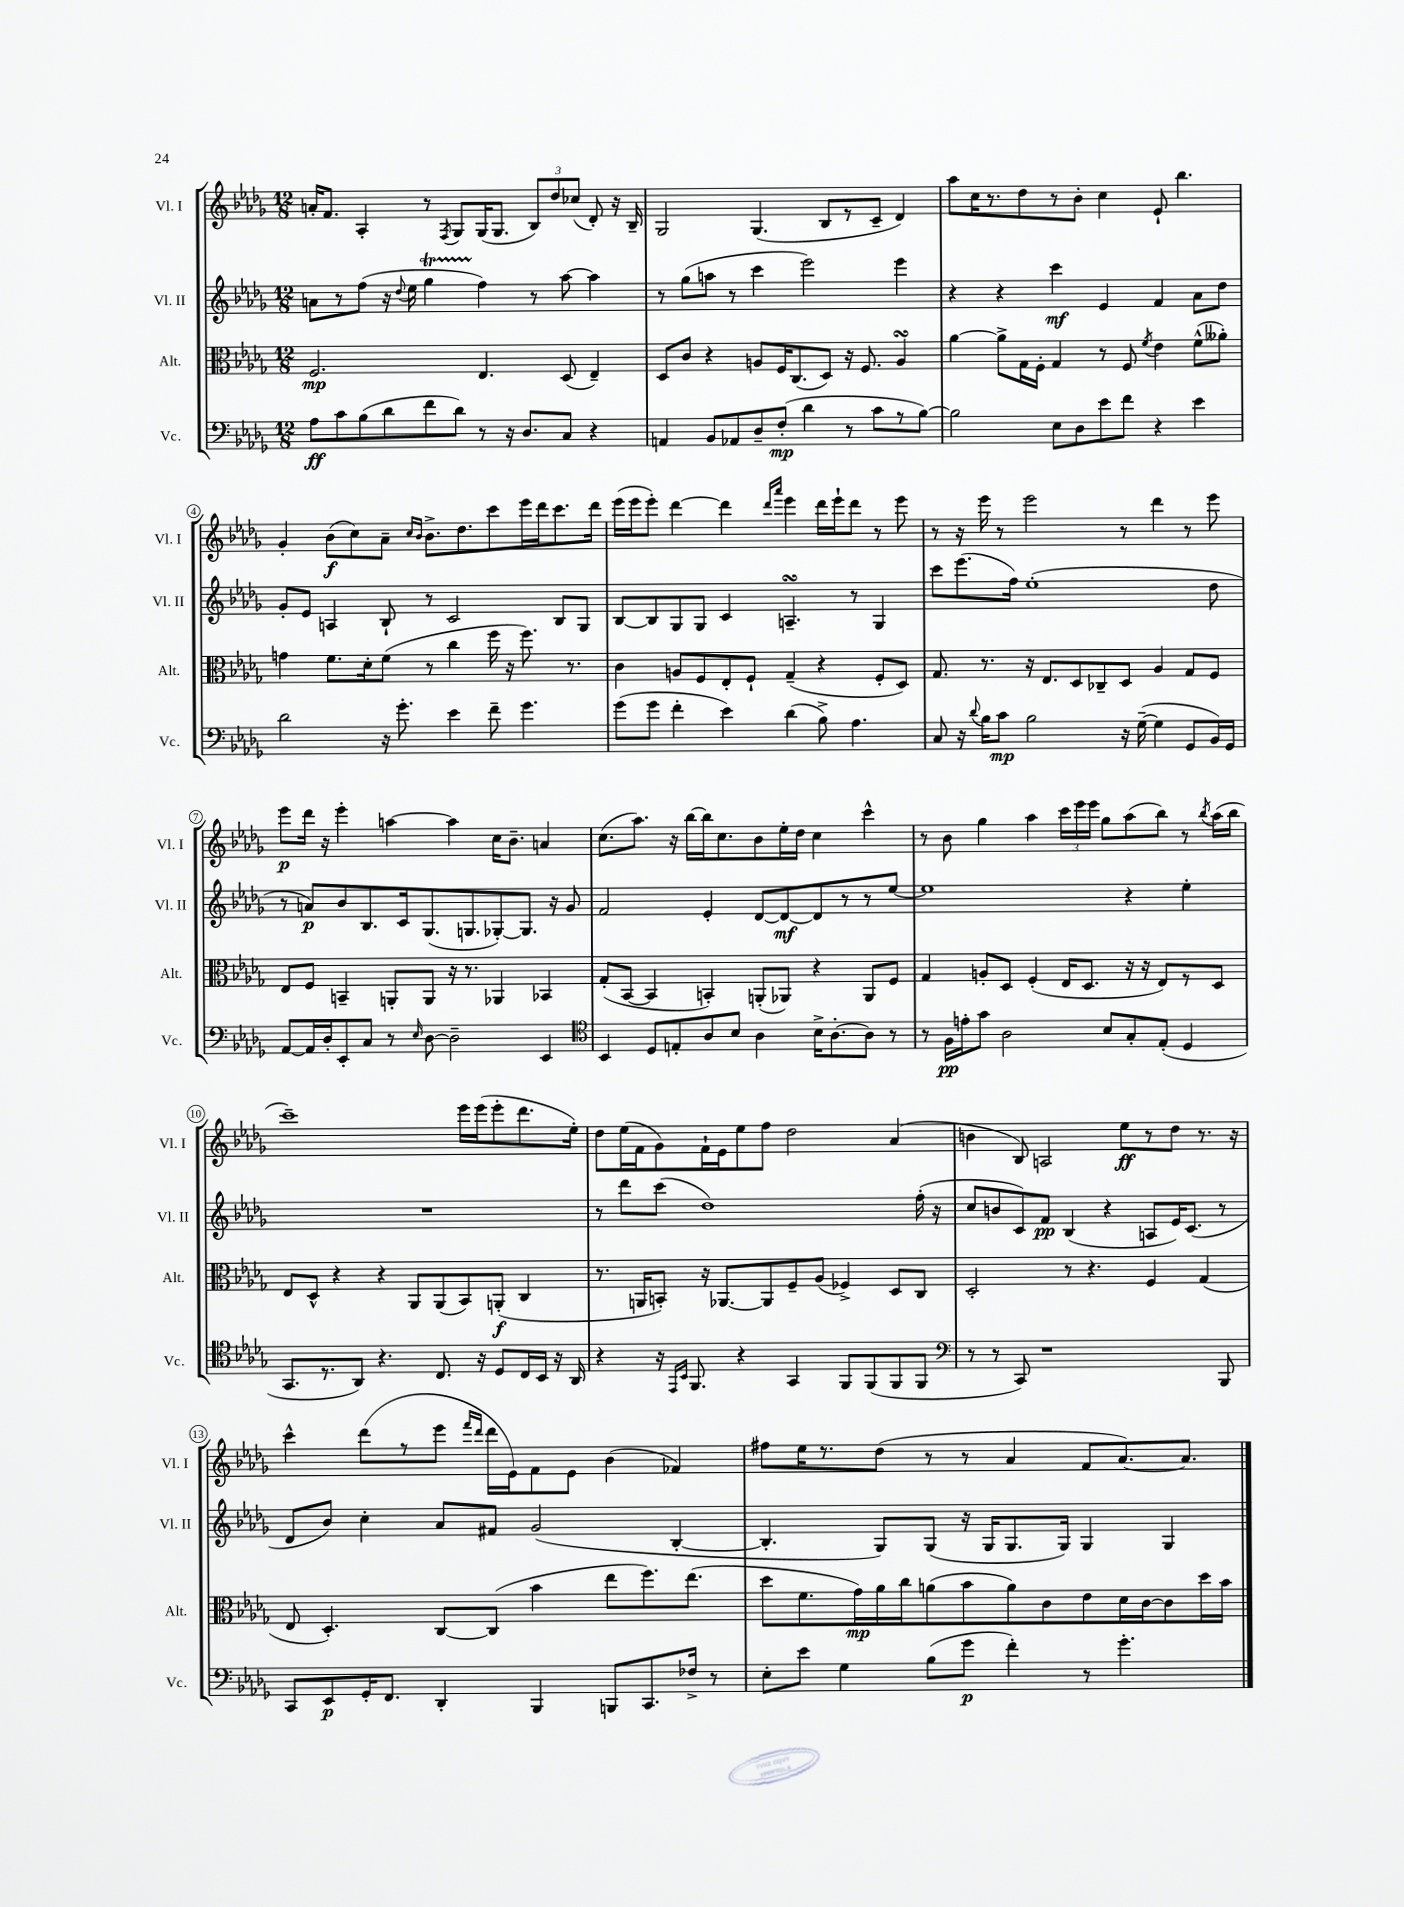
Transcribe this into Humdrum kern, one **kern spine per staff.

**kern	**dynam	**kern	**dynam	**kern	**dynam	**kern	**dynam
*part4	*part4	*part3	*part3	*part2	*part2	*part1	*part1
*staff4	*staff4	*staff3	*staff3	*staff2	*staff2	*staff1	*staff1
*I"Vc.	*	*I"Alt.	*	*I"Vl. II	*	*I"Vl. I	*
*I'Vc.	*	*I'Alt.	*	*I'Vl. II	*	*I'Vl. I	*
*clefF4	*	*clefC3	*	*clefG2	*	*clefG2	*
*k[b-e-a-d-g-]	*	*k[b-e-a-d-g-]	*	*k[b-e-a-d-g-]	*	*k[b-e-a-d-g-]	*
*M12/8	*	*M12/8	*	*M12/8	*	*M12/8	*
=1	=1	=1	=1	=1	=1	=1	=1
8A-\L	ff	2.F/	mp	8an\L	.	16an'/KL	.
.	.	.	.	.	.	8.f/J	.
8c\	.	.	.	8r	.	.	.
(8B-\	.	.	.	(8ff\J	.	4A-'/	.
8d-\	.	.	.	16r	.	.	.
.	.	.	.	8qqdd-/	.	.	.
.	.	.	.	16ee-\	.	.	.
8f\	.	.	.	4gg-T\	.	8r	.
.	.	.	.	.	.	8qF/	.
8d-\J)	.	.	.	.	.	8G-/L	.
8r	.	4.E-/	.	4ff\)	.	(16G-/K	.
.	.	.	.	.	.	8.G-/J	.
16r	.	.	.	.	.	.	.
8.D-/L	.	.	.	.	.	.	.
.	.	.	.	8r	.	12B-/L)	.
.	.	.	.	.	.	12dd-/	.
8C/J	.	(8D-/	.	[8aa-\	.	.	.
.	.	.	.	.	.	(12cc-X/J	.
4r	.	4E-~/)	.	4aa-\]	.	8d-'/)	.
.	.	.	.	.	.	16r	.
.	.	.	.	.	.	16B-~/	.
=2	=2	=2	=2	=2	=2	=2	=2
4AAn/	.	8D-/L	.	8r	.	2G-/	.
.	.	8c/J	.	(8gg-\L	.	.	.
8BB-/L	.	4r	.	8aan\J	.	.	.
8AA-X/	.	.	.	8r	.	.	.
8D-~/	.	8An/L	.	4ccc\	.	(4.G-/	.
(8F'/J	mp	16F/K	.	.	.	.	.
.	.	(8.C/	.	.	.	.	.
4d-\	.	.	.	2eee-\)	.	.	.
.	.	8D-/J)	.	.	.	8B-/L	.
8r	.	16r	.	.	.	8r	.
.	.	8.F/	.	.	.	.	.
8c\L	.	.	.	.	.	8c~/J	.
8r	.	4AsSsS/	.	4eee-\	.	4d-/)	.
[8B-\J)	.	.	.	.	.	.	.
=3	=3	=3	=3	=3	=3	=3	=3
2B-\]	.	[4a-\	.	4r	.	8aa-\L	.
.	.	.	.	.	.	16cc\K	.
.	.	.	.	.	.	8.r	.
.	.	8a-^\L]	.	4r	.	.	.
.	.	16G-\L	.	.	.	8dd-\	.
.	.	16F'\JJ	.	.	.	.	.
8E-\L	.	4G-/	.	4ccc\	mf	8r	.
8D-\	.	.	.	.	.	8b-'\J	.
8e-\	.	8r	.	4e-/	.	4cc\	.
8f\J	.	8F/	.	.	.	.	.
.	.	8qf/	.	.	.	.	.
4r	.	4e-\	.	4f/	.	8e-`/	.
.	.	.	.	.	.	4.bb-\	.
4e-\	.	(8f^^\L	.	8a-\L	.	.	.
.	.	8a--X'\J)	.	8dd-\J	.	.	.
!!LO:LB:g=z
=4	=4	=4	=4	=4	=4	=4	=4
2d-\	.	4gn\	.	8g-'/L	.	4g-'/	.
.	.	.	.	8e-/J	.	.	.
.	.	8.f\L	.	4An/	.	(8b-\L	f
.	.	.	.	.	.	8cc\)	.
.	.	16d-'\k	.	.	.	.	.
16r	.	(8f\J	.	8B-`/	.	8a-~\J	.
8.g-'\	.	.	.	.	.	.	.
.	.	.	.	.	.	16qqcc/LL	.
.	.	.	.	.	.	16qqb-/JJ	.
.	.	8r	.	8r	.	8.b-^\L	.
4e-\	.	4cc\	.	2c/	.	.	.
.	.	.	.	.	.	8.dd-\	.
8f~\	.	16ff\	.	.	.	8ccc\	.
.	.	16r	.	.	.	.	.
4.g-\	.	8.ff\)	.	.	.	16eee-\L	.
.	.	.	.	.	.	16ddd-\J	.
.	.	.	.	8B-/L	.	8.ccc\	.
.	.	8.r	.	.	.	.	.
.	.	.	.	8G-/J	.	.	.
.	.	.	.	.	.	16ddd-\Jk	.
=5	=5	=5	=5	=5	=5	=5	=5
(8g-\L	.	4c\	.	[8B-/L	.	(16eee-\LL	.
.	.	.	.	.	.	16eee-\J	.
8g-\J	.	.	.	8B-/]	.	8eee-'\J)	.
4f'\	.	8An/L	.	8G-/	.	[4ddd-\	.
.	.	8F/	.	8G-/J	.	.	.
4e-\)	.	8E-'/	.	4c/	.	4ddd-\]	.
.	.	8F`/J	.	.	.	.	.
.	.	.	.	.	.	16qqddd-/LL	.
.	.	.	.	.	.	16qqaaa-/JJ	.
(4d-\	.	(4G-~/	.	4.AnsSsS~/	.	4eee-\	.
8B-^\)	.	4r	.	.	.	16ddd-\LL	.
.	.	.	.	.	.	16eee-`\J	.
4.A-\	.	.	.	8r	.	8ddd-\J	.
.	.	8F'/L	.	4G-/	.	8r	.
.	.	8D-/J)	.	.	.	8eee-\	.
=6	=6	=6	=6	=6	=6	=6	=6
8C/	.	8.G-/	.	8ccc\L	.	8r	.
16r	.	.	.	(8.eee-\	.	16r	.
8qqd-/	.	.	.	.	.	.	.
16B-\KL	.	8.r	.	.	.	16eee-\	.
8c\J	mp	.	.	.	.	8r	.
.	.	.	.	16ff\Jk)	.	.	.
2B-\	.	16r	.	(1ee-'	.	2eee-\	.
.	.	8.E-/L	.	.	.	.	.
.	.	8D-/	.	.	.	.	.
.	.	8C-X~/	.	.	.	.	.
16r	.	8D-/J	.	.	.	8r	.
([16G-~\	.	.	.	.	.	.	.
4G-\]	.	4A-/	.	.	.	4ddd-\	.
8GG-/L	.	8G-/L	.	.	.	8r	.
16BB-/L)	.	8F/J	.	8dd-\	.	8eee-\	.
16GG-/JJ	.	.	.	.	.	.	.
!!LO:LB:g=z
=7	=7	=7	=7	=7	=7	=7	=7
[8AA-/L	.	8E-/L	.	8r	.	8eee-\L	p
16AA-/L]	.	8F/J	.	8an/L)	p	16ddd-\Jk	.
16D-'/J	.	.	.	.	.	16r	.
8EE-'/	.	4BBn~/	.	8b-/	.	4eee-'\	.
8C/J	.	.	.	8.B-/	.	.	.
8r	.	8AAn'/L	.	.	.	[4aan\	.
.	.	.	.	16c/k	.	.	.
16qqE-/	.	.	.	.	.	.	.
[8D-\	.	8AA/J	.	(8.G-/	.	.	.
2D-~\]	.	16r	.	.	.	4aa\]	.
.	.	8.r	.	8.Gn/	.	.	.
.	.	4AA-X/	.	[8G-X'/)	.	16cc\KL	.
.	.	.	.	.	.	8.b-~\J	.
.	.	.	.	8.G-/J]	.	.	.
4EE-/	.	4BB-X/	.	.	.	4an/	.
.	.	.	.	16r	.	.	.
.	.	.	.	8g-/	.	.	.
=8	=8	=8	=8	=8	=8	=8	=8
*clefC4	*	*	*	*	*	*	*
4BB-/	.	(8G-'/L	.	2f/	.	(8.cc\L	.
.	.	[8BB-/J	.	.	.	.	.
.	.	.	.	.	.	8.aa-\J)	.
8D-/L	.	4BB-/]	.	.	.	.	.
8En'/	.	.	.	.	.	16r	.
.	.	.	.	.	.	[16bb-\LL	.
8A-/	.	4BBn'/)	.	4e-'/	.	16bb-\J]	.
.	.	.	.	.	.	8.cc\	.
8B-/J	.	.	.	.	.	.	.
4A-\	.	(8AAn'/L	.	[8d-/L	.	8b-\	.
.	.	8AA-X/J)	.	8d-/_	mf	16ee-'\L	.
.	.	.	.	.	.	16dd-\JJ	.
16B-^\KL	.	4r	.	8d-/]	.	4cc\	.
[8.A-'\	.	.	.	.	.	.	.
.	.	.	.	8r	.	.	.
8A-\J]	.	8AA-/L	.	8r	.	4ccc^^\	.
8r	.	8F/J	.	[8ee-/J	.	.	.
=9	=9	=9	=9	=9	=9	=9	=9
8r	.	4G-/	.	1ee-]	.	8r	.
16F\LL	pp	.	.	.	.	8b-\	.
16en'\J	.	.	.	.	.	.	.
8g-\J	.	8An'/L	.	.	.	4gg-\	.
2A-\	.	8D-/J	.	.	.	.	.
.	.	(4F'/	.	.	.	4aa-\	.
.	.	16E-/KL	.	.	.	24ccc\LL	.
.	.	.	.	.	.	24eee-\	.
.	.	8.D-/J	.	.	.	.	.
.	.	.	.	.	.	24eee-\JJ	.
8B-/L	.	.	.	.	.	8gg-\L	.
8G-'/	.	16r	.	4r	.	(8aa-\	.
.	.	16r	.	.	.	.	.
(8E-'/J	.	8E-/L)	.	.	.	8bb-\J)	.
4D-/	.	8r	.	4ee-'\	.	8r	.
.	.	.	.	.	.	8qbb-/	.
.	.	8D-/J	.	.	.	(16aa-\LL	.
.	.	.	.	.	.	16bb-\JJ	.
!!LO:LB:g=z
=10	=10	=10	=10	=10	=10	=10	=10
8.GG-/L	.	8E-/L	.	1.r	.	1ccc~)	.
.	.	8D-^^/J	.	.	.	.	.
8.r	.	.	.	.	.	.	.
.	.	4r	.	.	.	.	.
8AA-/J)	.	.	.	.	.	.	.
4.r	.	4r	.	.	.	.	.
.	.	8AA-/L	.	.	.	.	.
8.C/	.	(8AA-/	.	.	.	.	.
.	.	8BB-/)	.	.	.	16eee-\LL	.
16r	.	.	.	.	.	(16eee-\J	.
8D-/L	.	(8AAn'/J	f	.	.	8eee-'\	.
16C/L	.	4C/	.	.	.	8.ddd-\	.
16BB-/JJ	.	.	.	.	.	.	.
16r	.	.	.	.	.	.	.
16AA-/	.	.	.	.	.	16ee-'\Jk)	.
=11	=11	=11	=11	=11	=11	=11	=11
4r	.	8.r	.	8r	.	8dd-\L	.
.	.	.	.	8ddd-\L	.	(16ee-\L	.
.	.	16AAn/KL	.	.	.	16f\J	.
16r	.	8BBn'/J)	.	(8ccc\J	.	8g-\)	.
16qqEE-/LL	.	.	.	.	.	.	.
16qqBB-/JJ	.	.	.	.	.	.	.
8.FF/	.	.	.	.	.	.	.
.	.	16r	.	1dd-)	.	16f`\L	.
.	.	[8.AA-X/L	.	.	.	16e-\J	.
4r	.	.	.	.	.	8ee-\	.
.	.	8AA-/]	.	.	.	8ff\J	.
4GG-/	.	8F~/	.	.	.	2dd-\	.
.	.	(8A-/J	.	.	.	.	.
8FF/L	.	4F-X^/)	.	.	.	.	.
(8FF/	.	.	.	.	.	.	.
8FF/	.	8D-/L	.	.	.	(4a-/	.
8FF/J	.	8C/J	.	(16ff'\	.	.	.
.	.	.	.	16r	.	.	.
=12	=12	=12	=12	=12	=12	=12	=12
*clefF4	*	*	*	*	*	*	*
8r	.	2D-'/	.	8cc/L	.	4bn\	.
8r	.	.	.	8bn/	.	.	.
8CC/)	.	.	.	8c/)	.	8B-/)	.
1r	.	.	.	8f/J	pp	2An/	.
.	.	8r	.	(4B-/	.	.	.
.	.	4.r	.	.	.	.	.
.	.	.	.	4r	.	.	.
.	.	.	.	.	.	8ee-\L	ff
.	.	4F/	.	8An/L	.	8r	.
.	.	.	.	16e-/K)	.	8dd-\J	.
.	.	.	.	(8.c/J	.	.	.
.	.	(4G-/	.	.	.	8.r	.
8BBB-/	.	.	.	8r	.	.	.
.	.	.	.	.	.	16r	.
!!LO:LB:g=z
=13	=13	=13	=13	=13	=13	=13	=13
8CC/L	.	8E-/	.	8d-/L	.	4ccc^^\	.
8EE-/	p	4.D-'/)	.	8b-/J)	.	.	.
16GG-'/K	.	.	.	4cc'\	.	(8ddd-\L	.
8.FF/J	.	.	.	.	.	.	.
.	.	.	.	.	.	8r	.
4DD-'/	.	[8C/L	.	8a-/L	.	8eee-\J	.
.	.	.	.	.	.	16qqfff/LL	.
.	.	.	.	.	.	16qqddd-/JJ	.
.	.	(8C/J]	.	8f#X/J	.	16ddd-\LL	.
.	.	.	.	.	.	16e-\J)	.
4BBB-/	.	4b-\	.	(2g-/	.	8f\	.
.	.	.	.	.	.	8e-\J	.
8BBBn/L	.	8ee-\L	.	.	.	(4b-\	.
8.CC/	.	8.ff\)	.	.	.	.	.
.	.	.	.	[4B-'/	.	4f-X/)	.
16F-X^/Jk	.	(8.ee-\J	.	.	.	.	.
8r	.	.	.	.	.	.	.
=14	=14	=14	=14	=14	=14	=14	=14
8E-'\L	.	8dd-\L	.	4.B-'/]	.	8ff#X\L	.
8e-\J	.	8.f\	.	.	.	16ee-\K	.
.	.	.	.	.	.	8.r	.
4G-\	.	.	.	.	.	.	.
.	.	16g-\L)	mp	.	.	.	.
.	.	16a-\	.	8G-/L)	.	(8dd-\J	.
.	.	16cc\J	.	.	.	.	.
(8B-\L	.	(8an\	.	(8G-/J	.	8r	.
8g-\J	p	8b-\	.	16r	.	8r	.
.	.	.	.	16G-/KL	.	.	.
4f'\)	.	8a\)	.	8.G-/	.	4a-/	.
.	.	8c\	.	.	.	.	.
.	.	.	.	16G-/Jk)	.	.	.
8r	.	8e-\	.	4G-/	.	8f/L	.
4.g-'\	.	16d-\L	.	.	.	[8.a-/)	.
.	.	[16c\J	.	.	.	.	.
.	.	8c\]	.	4G-/	.	.	.
.	.	.	.	.	.	8.a-/J]	.
.	.	16dd-\L	.	.	.	.	.
.	.	16b-\JJ	.	.	.	.	.
==	==	==	==	==	==	==	==
*-	*-	*-	*-	*-	*-	*-	*-
